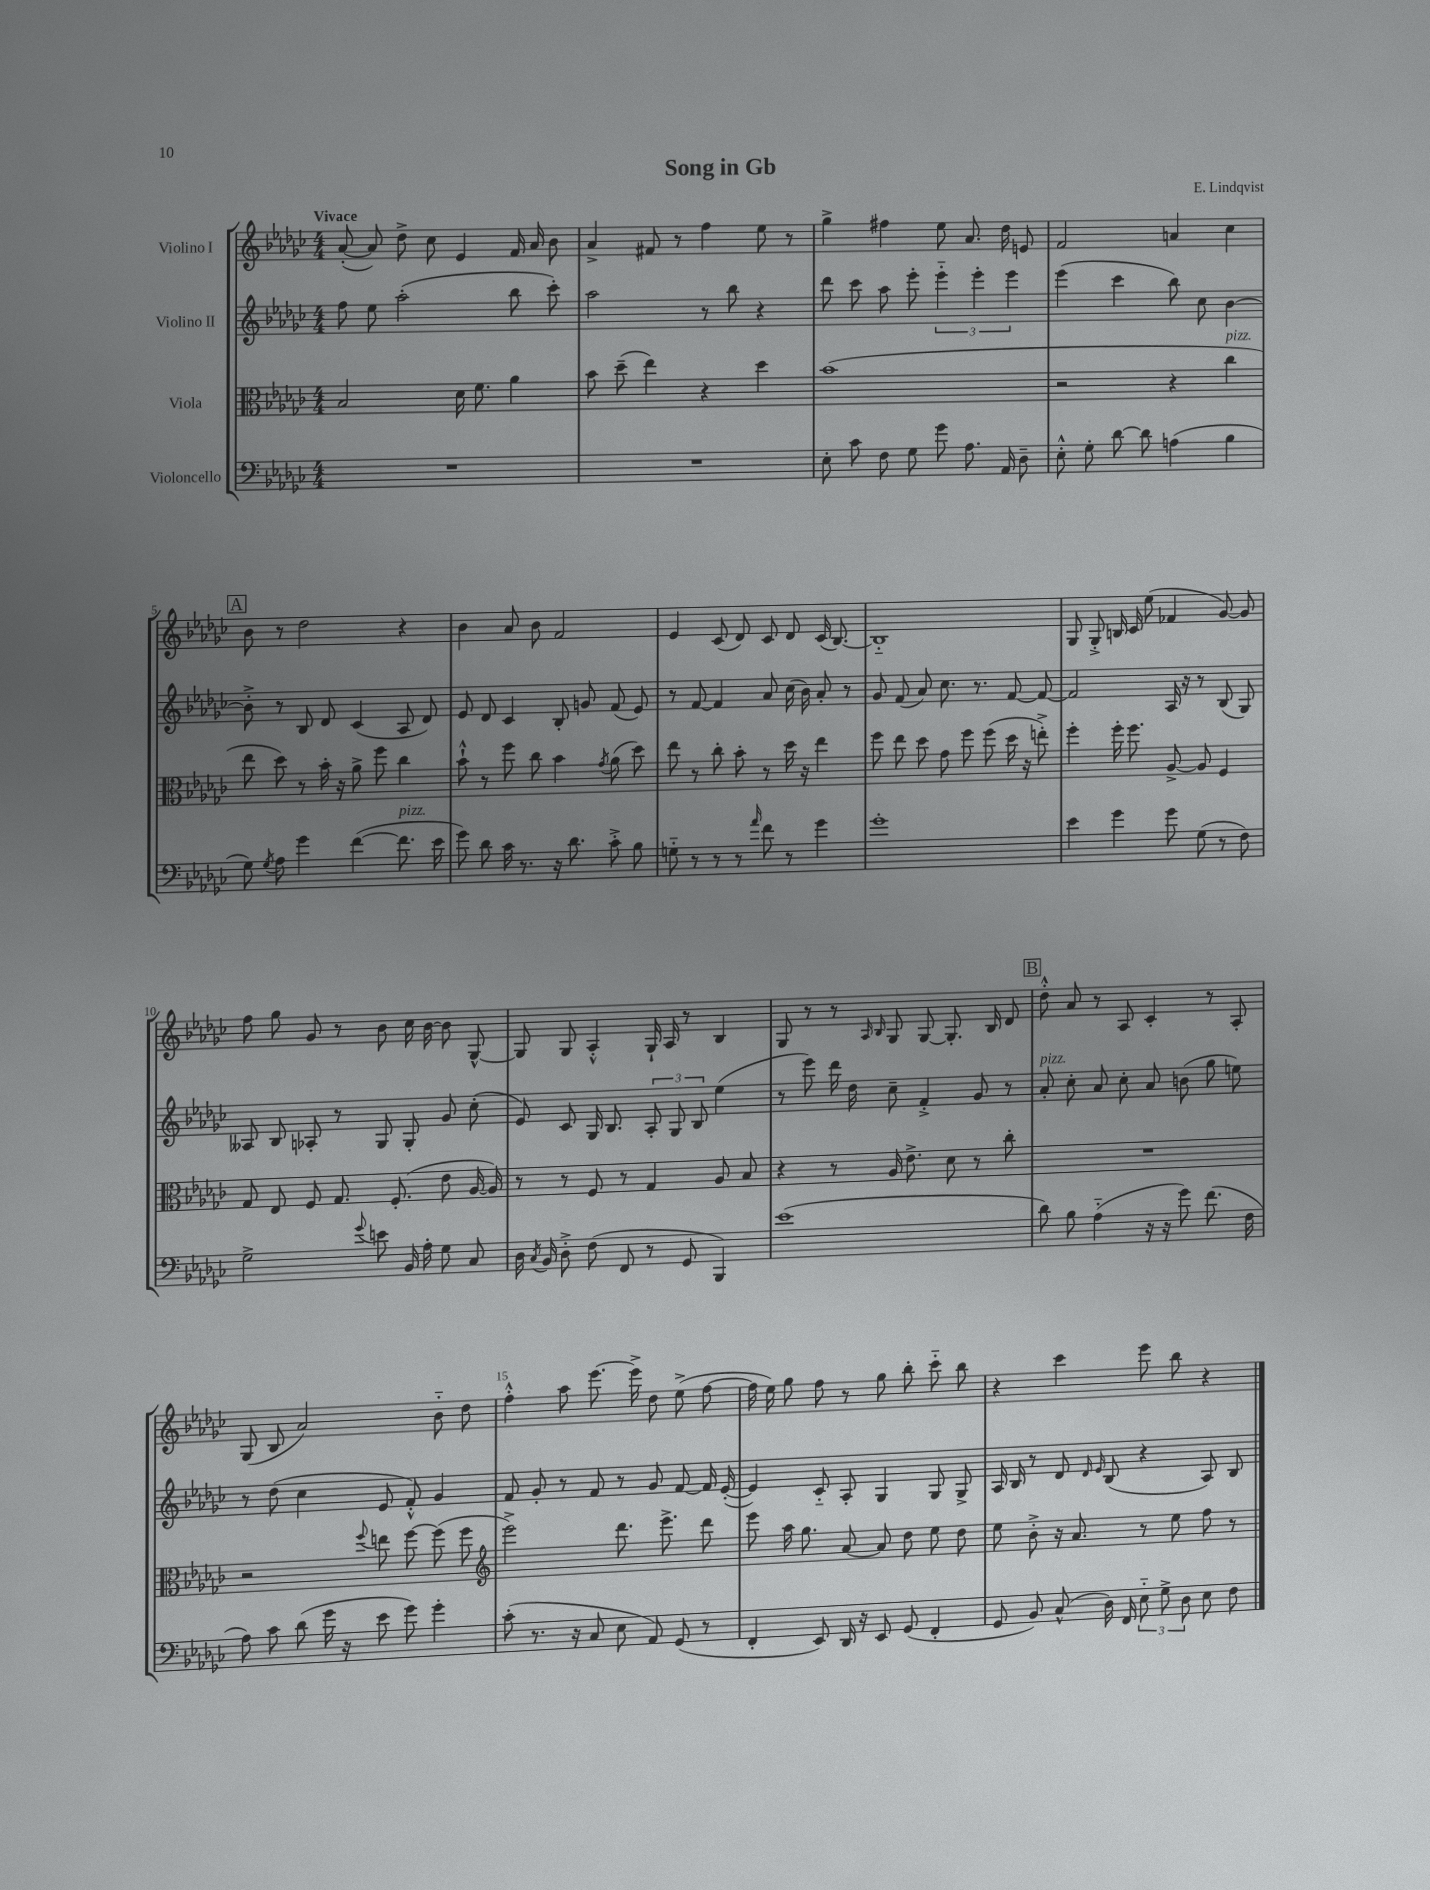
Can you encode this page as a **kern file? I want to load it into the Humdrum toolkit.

**kern	**kern	**kern	**kern
*part4	*part3	*part2	*part1
*staff4	*staff3	*staff2	*staff1
*I"Violoncello	*I"Viola	*I"Violino II	*I"Violino I
*clefF4	*clefC3	*clefG2	*clefG2
*k[b-e-a-d-g-c-]	*k[b-e-a-d-g-c-]	*k[b-e-a-d-g-c-]	*k[b-e-a-d-g-c-]
*M4/4	*M4/4	*M4/4	*M4/4
=1	=1	=1	=1
!	!	!	!LO:TX:a:B:t=Vivace
1r	2B-/	8ff\	([8a-'/
.	.	8ee-\	8a-/])
.	.	(2aa-'\	8dd-^\
.	.	.	8cc-\
.	16d-\	.	4e-/
.	8.f\	.	.
.	4a-\	8bb-\	16f/
.	.	.	16a-/
.	.	8ccc-'\)	8b-\
=2	=2	=2	=2
1r	8b-\	2aa-\	4a-^/
.	(8dd-~\	.	.
.	4ee-\)	.	8f#X/
.	.	.	8r
.	4r	8r	4ff\
.	.	8bb-\	.
.	4dd-\	4r	8ee-\
.	.	.	8r
=3	=3	=3	=3
8E-'\	(1b-	8ddd-\	4gg-^\
8c-\	.	8ccc-\	.
8F\	.	8aa-\	4ff#X\
8G-\	.	8eee-'\	.
8g-\	.	6eee-\	8ee-\
8.A-\	.	.	8.a-/
.	.	6eee-'\	.
16AA-/	.	.	16dd-\
.	.	6eee-\	.
8D-~\	.	.	8en/
=4	=4	=4	=4
8E-'^^\	2r	(4eee-\	2f/
8G-'\	.	.	.
[8d-\	.	4ccc-\	.
8d-\]	.	.	.
(4An\	4r	8bb-\)	4an/
.	.	8cc-\	.
!	!LO:TX:a:i:t=pizz.	!	!
4B-\	4cc-\	[4b-\	4cc-\
!!LO:LB:g=z
!!LO:REH:place=s1:t=A
=5	=5	=5	=5
8G-\)	8ee-\	8b-'^\]	8b-\
8qG-/	.	.	.
8A-\	8dd-\)	8r	8r
4g-\	8r	8B-/	2dd-\
.	16b-'\	8d-/	.
.	16r	.	.
([4f\	8a-^\	(4c-/	.
.	8ff\	.	.
!LO:TX:a:i:t=pizz.	!	!	!
8.f\]	4cc-\	8A-/	4r
.	.	8d-/)	.
16e-\	.	.	.
=6	=6	=6	=6
8g-\)	8b-`^^\	8e-/	4b-\
8d-\	8r	8d-/	.
16c-\	8ff\	4c-/	8a-/
8.r	.	.	.
.	8cc-\	.	8b-\
16r	4b-\	8B-'/	2f/
8.d-\	.	.	.
.	.	8gn/	.
.	8qg-/	.	.
8c-'^\	(8a-\	(8f/	.
8B-\	8dd-\)	8e-/)	.
=7	=7	=7	=7
8Gn\	8ee-\	8r	4e-/
8r	8r	[8f/	.
8r	8cc-'\	4f/]	(8c-/
8r	8b-'\	.	8d-/)
16qqa-/	.	.	.
8f\	8r	8a-/	8c-/
8r	16dd-\	(16cc-\	8d-/
.	16r	16b-\)	.
4g-\	4ee-\	8a-'/	(16c-/
.	.	.	[8.B-/)
.	.	8r	.
=8	=8	=8	=8
1g-'	8ff\	8g-/	1B-]
.	8ee-\	(8f/	.
.	8dd-\	8a-/)	.
.	8g-\	8.cc-\	.
.	8ff\	.	.
.	.	8.r	.
.	(8ff\	.	.
.	16dd-\	[8f/	.
.	16r	.	.
.	8een'^\)	8f/_	.
=9	=9	=9	=9
4e-\	4ff'\	2f/]	8G-/
.	.	.	8G-'^/
4g-\	16ff'\	.	16Bn/
.	8.ff\	.	16c-/
.	.	.	(8ee-\
8g-\	[8A-^/	16A-/	4f-X/
.	.	16r	.
(8G-\	8A-/]	8r	.
8r	4F/	(8B-/	[8g-/)
8F\)	.	8G-/)	8g-/]
!!LO:LB:g=z
=10	=10	=10	=10
2G-^\	8G-/	8A--X/	8ff\
.	8E-/	8B-/	8gg-\
.	8F/	8A-X'/	8g-/
.	8.G-/	8r	8r
8qqg-/	.	.	.
8en\	.	8G-/	8b-\
.	(8.F'/	.	.
16BB-/	.	8G-'/	16cc-\
16A-'\	.	.	[16b-\
8G-\	8e-\	8g-/	8b-\]
8C-/	[16A-/	(8cc-'\	[8G-^^/
.	16A-/])	.	.
=11	=11	=11	=11
16D-\	8r	8e-/)	8G-/]
8qC-/	.	.	.
16BB-/	.	.	.
8D-'^\	8r	8c-/	8G-/
(8F\	8F/	16G-/	4A-'^^/
.	.	8.B-/	.
8FF/	8r	.	.
8r	4G-/	12A-'/	16G-`/
.	.	.	16A-/
.	.	12G-/	.
8GG-/	.	.	8r
.	.	12B-/	.
4BBB-/)	8A-/	(4ee-\	4B-/
.	8B-/	.	.
=12	=12	=12	=12
(1e-	4r	8r	8G-/
.	.	8eee-\)	8r
.	8r	16ddd-\	8r
.	.	16dd-\	.
.	.	.	16qqA-/
.	.	.	16qqB-/
.	16A-/	8cc-~\	8G-/
.	8.e-^\	.	.
.	.	4f'^/	[8G-/
.	8d-\	.	8.G-'/]
.	8r	8g-/	.
.	.	.	16B-/
.	8cc-'\	8r	8d-/
!!LO:REH:place=s1:t=B
=13	=13	=13	=13
!	!	!LO:TX:a:i:t=pizz.	!
8d-\)	1r	8a-'/	8dd-'^^\
8B-\	.	8cc-'\	8a-/
(4A-\	.	8a-/	8r
.	.	8cc-'\	8A-/
16r	.	8a-/	4c-'/
16r	.	.	.
8g-\)	.	(8bn\	.
(8.f\	.	8gg-\	8r
.	.	8een\)	8A-'/
16F\	.	.	.
!!LO:LB:g=z
=14	=14	=14	=14
8A-\)	2r	8r	(8G-/
8c-\	.	(8dd-\	8B-/
(8d-\	.	4cc-\	2a-/)
16g-\	.	.	.
16r	.	.	.
.	8qqff/	.	.
8e-\	8een\	8e-/	.
8g-\)	[8ff\	8f'^^/)	.
4g-'\	(8ff\]	4g-/	8b-\
.	8ff\	.	8dd-\
=15	=15	=15	=15
*	*clefG2	*	*
(8c-'\	2eee-^\)	8f/	4ff'^^\
8.r	.	8g-'/	.
.	.	8r	8aa-\
16r	.	.	.
8C-/	.	8f/	[8.eee-\
8E-\	8.ddd-\	8r	.
.	.	.	16eee-^\]
8AA-/)	.	8g-/	8dd-\
.	8.eee-^\	.	.
(8GG-/	.	[8f/	(8ee-^\
8r	8ddd-\	16f/]	[8ff\
.	.	([16e-'/	.
=16	=16	=16	=16
4FF'/	8eee-\	4e-/])	16ff\]
.	.	.	16ee-\)
.	16aa-\	.	8gg-\
.	8.gg-\	.	.
8EE-/)	.	8c-/	8ff\
16DD-/	[8a-/	8A-'/	8r
16r	.	.	.
8EE-/	8a-/]	4G-/	8gg-\
(8GG-/	8dd-\	.	8bb-'\
4FF'/	8ee-\	8G-/	8ccc-\
.	8dd-\	8G-^/	8bb-\
=17	=17	=17	=17
8GG-/	8ee-\	16A-/	4r
.	.	16B-/	.
8BB-/)	8b-'^\	8r	.
(8C-^^/	16r	8d-/	4ccc-\
.	8.a-/	.	.
.	.	16qqd-/	.
.	.	16qqe-/	.
16D-\)	.	(8B-/	.
16FF/	.	.	.
12E-\	8r	4r	8eee-\
12G-^\	.	.	.
.	8ee-\	.	8bb-\
12D-\	.	.	.
8E-\	8ff\	8A-/)	4r
8F\	8r	8B-/	.
==	==	==	==
*-	*-	*-	*-
